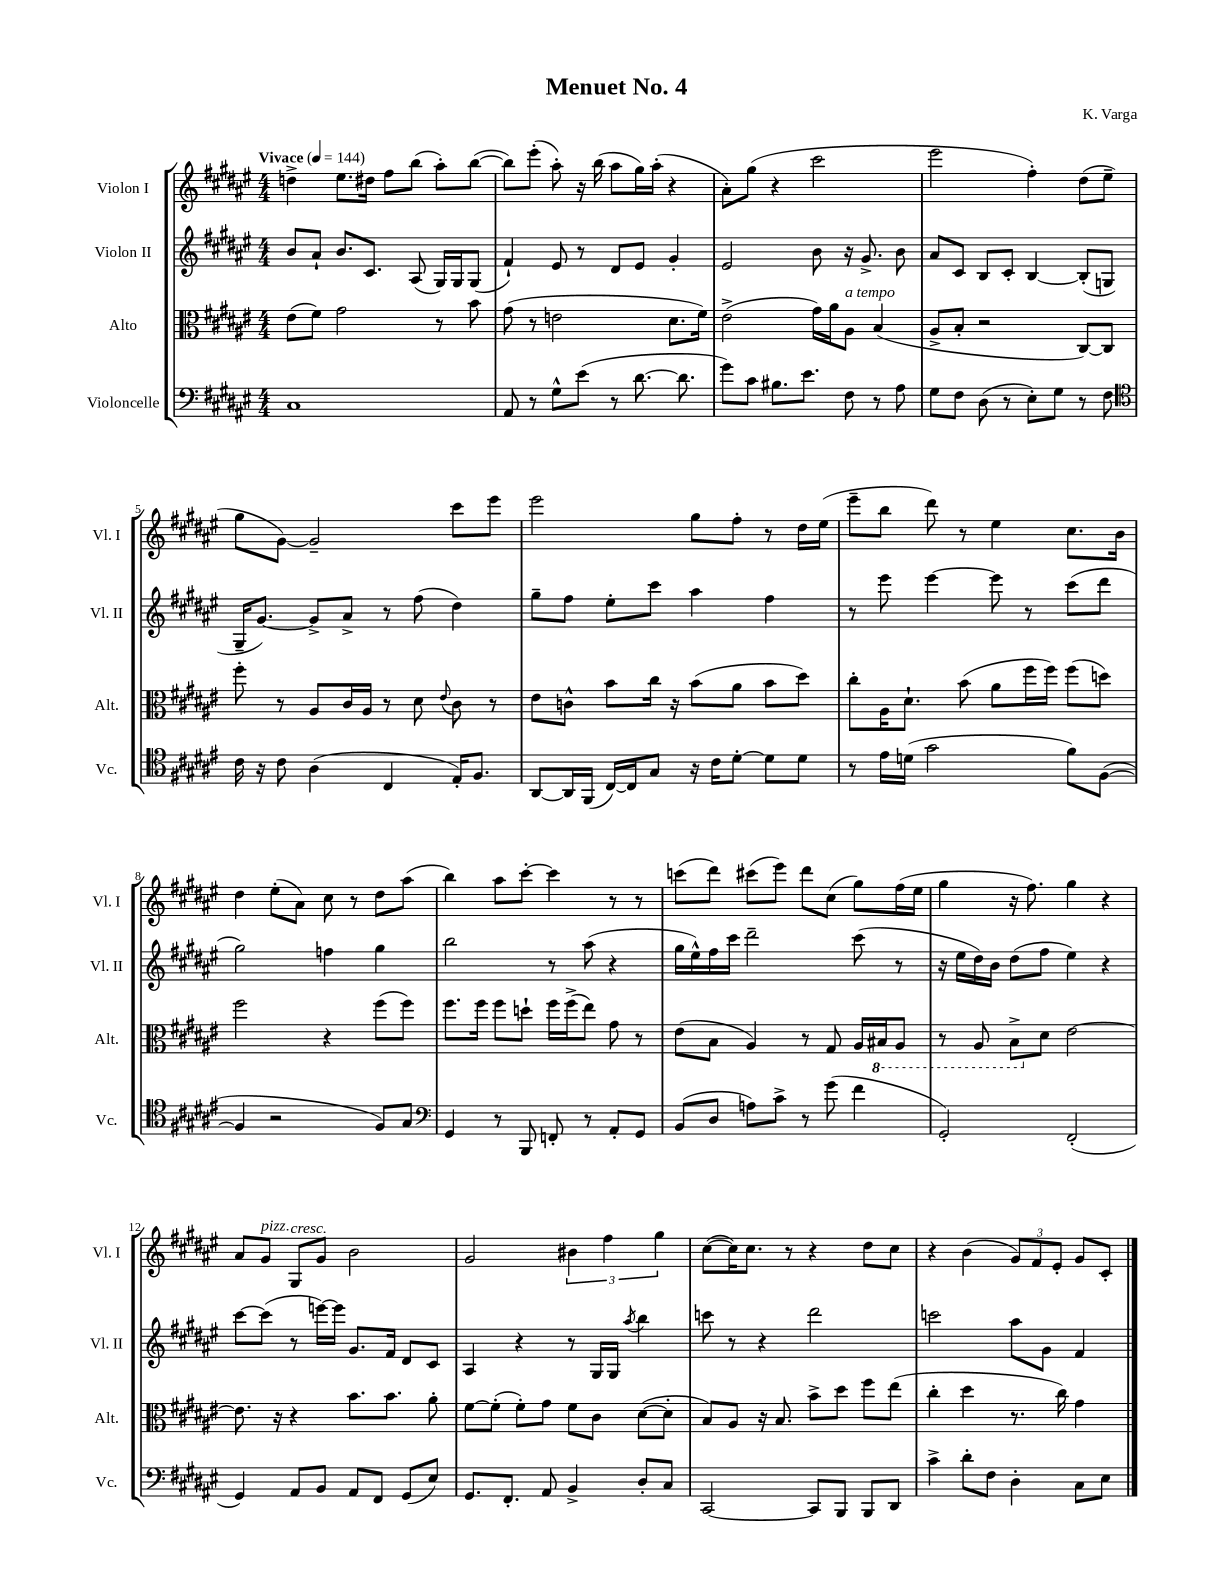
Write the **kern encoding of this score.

**kern	**kern	**kern	**kern
*part4	*part3	*part2	*part1
*staff4	*staff3	*staff2	*staff1
*I"Violoncelle	*I"Alto	*I"Violon II	*I"Violon I
*I'Vc.	*I'Alt.	*I'Vl. II	*I'Vl. I
*clefF4	*clefC3	*clefG2	*clefG2
*k[f#c#g#d#a#e#]	*k[f#c#g#d#a#e#]	*k[f#c#g#d#a#e#]	*k[f#c#g#d#a#e#]
*M4/4	*M4/4	*M4/4	*M4/4
*MM144	*MM144	*MM144	*MM144
=1	=1	=1	=1
!	!	!	!LO:TX:a:B:t=Vivace
1C#	(8e#\L	8b/L	4ddn^\
.	8f#\J)	8a#`/J	.
.	2g#\	8.b/L	8.ee#\L
.	.	8.c#/J	16dd#X\Jk
.	.	.	8ff#\L
.	.	(8A#/	(8bb\J
.	8r	16G#/LL)	8aa#'\L)
.	.	16G#/J	.
.	8b\	(8G#/J	([8bb\J
=2	=2	=2	=2
8AA#/	(8g#\	4f#`/)	8bb\L])
8r	8r	.	(8eee#'\J
8G#^^\L	2en\	8e#/	8aa#'\)
(8e#\J	.	8r	16r
.	.	.	(16bb\
8r	.	8d#/L	8aa#\L
[8.d#\	.	8e#/J	16gg#\L)
.	.	.	(16aa#'\JJ
.	8.d#\L	4g#'/	4r
8.d#\]	.	.	.
.	16f#\Jk)	.	.
=3	=3	=3	=3
8g#\L)	(2e#^\	2e#/	8a#'\L)
8c#\J	.	.	(8gg#\J
8.B#X\L	.	.	4r
8.e#\J	.	.	.
.	16g#\LL)	8b\	2ccc#\
.	16a#\J	.	.
!	!LO:TX:a:i:t=a tempo	!	!
8F#\	8A#\J	16r	.
.	.	8.g#^/	.
8r	(4B/	.	.
8A#\	.	8b\	.
=4	=4	=4	=4
8G#\L	8A#^/L	8a#/L	2eee#\
8F#\J	8B'/J	8c#/J	.
(8D#\	2r	8B/L	.
8r	.	8c#'/J	.
8E#'\L)	.	[4B/	4ff#'\)
8G#\J	.	.	.
8r	[8C#/L)	(8B'/L]	(8dd#\L
8F#\	8C#/J]	8Gn/J	8ee#~\J
!!LO:LB:g=z
=5	=5	=5	=5
*clefC4	*	*	*
16c#\	8ff#'\	16G#~/KL	8gg#\L
16r	.	[8.g#/J)	.
8c#\	8r	.	[8g#\J)
(4A#\	8A#/L	8g#^/L]	2g#~/]
.	16c#/L	8a#^/J	.
.	16A#/JJ	.	.
4C#/	8r	8r	.
.	8d#\	(8ff#\	.
.	8qqe#/	.	.
16E#'/KL)	8c#\	4dd#\)	8ccc#\L
8.F#/J	.	.	.
.	8r	.	8eee#\J
=6	=6	=6	=6
[8AA#/L	8e#\L	8gg#~\L	2eee#\
16AA#/L]	8cn^^\J	8ff#\J	.
(16FF#/JJ	.	.	.
[16C#/LL)	8b\L	8ee#'\L	.
16C#/J]	.	.	.
8G#/J	16cc#\Jk	8ccc#\J	.
.	16r	.	.
16r	(8b\L	4aa#\	8gg#\L
16c#\KL	.	.	.
[8d#'\J	8a#\J	.	8ff#'\J
8d#\L]	8b\L	4ff#\	8r
8d#\J	8dd#\J)	.	16dd#\LL
.	.	.	(16ee#\JJ
=7	=7	=7	=7
8r	8cc#'\L	8r	8eee#~\L
16e#\LL	16A#\K	8eee#\	8bb\J
(16dn\JJ	8.d#`\J	.	.
2g#\	.	[4eee#\	8ddd#\)
.	(8b\	.	8r
.	8a#\L	8eee#\]	4ee#\
.	16ff#\L	8r	.
.	16ff#\JJ)	.	.
8f#\L)	(8ff#\L	(8ccc#\L	8.cc#\L
([8F#\J	8ddn\J)	8ddd#\J	.
.	.	.	16b\Jk
!!LO:LB:g=z
=8	=8	=8	=8
4F#/]	2ff#\	2gg#\)	4dd#\
2r	.	.	(8ee#'\L
.	.	.	8a#\J)
.	4r	4ffn\	8cc#\
.	.	.	8r
8F#/L)	(8ff#\L	4gg#\	8dd#\L
8G#/J	8ff#\J)	.	(8aa#\J
=9	=9	=9	=9
*clefF4	*	*	*
4GG#/	8.ff#\L	2bb\	4bb\)
.	16ff#\Jk	.	.
8r	8ff#\L	.	8aa#\L
8BBB/	8ddn`\J	.	[8ccc#'\J
8FFn'/	16ff#\LL	8r	4ccc#\]
.	(16ff#^\J	.	.
8r	8ee#\J)	(8aa#\	.
8AA#'/L	8g#\	4r	8r
8GG#/J	8r	.	8r
=10	=10	=10	=10
(8BB/L	(8e#\L	16gg#\LL	(8cccn\L
.	.	16ee#^^\)	.
8D#/J	8B\J	16ff#\	8ddd#\J)
.	.	16ccc#\JJ	.
8An\L)	4A#/)	2ddd#~\	(8ccc#X\L
8c#^\J	.	.	8eee#\J)
8r	8r	.	8ddd#\L
(8g#\	8G#/	.	(8cc#\J
4f#\	16A#/LL	(8ccc#\	8gg#\L)
*	*8ba	*	*
.	16BB#X/J	.	.
.	8AA#/J	8r	(16ff#\L
.	.	.	16ee#\JJ
=11	=11	=11	=11
2GG#'/)	8r	16r	4gg#\
.	.	16ee#\LL	.
.	8AA#/	16dd#\)	.
.	.	16b\JJ	.
.	8BB^\L	(8dd#\L	16r
.	.	.	8.ff#\)
*	*X8ba	*	*
.	8d#\J	8ff#\J	.
(2FF#'/	[2e#\	4ee#\)	4gg#\
.	.	4r	4r
!!LO:LB:g=z
=12	=12	=12	=12
4GG#/)	8.e#\]	[8ccc#\L	8a#/L
!	!	!	!LO:TX:a:i:t=pizz.
.	.	(8ccc#\J]	8g#/J
.	16r	.	.
!	!	!	!LO:TX:a:i:t=cresc.
8AA#/L	4r	8r	8G#/L
8BB/J	.	[16eeen\LL)	8g#/J
.	.	16eee\JJ]	.
8AA#/L	8.b\L	8.g#/L	2b\
8FF#/J	.	.	.
.	8.b\J	16f#/Jk	.
(8GG#/L	.	8d#/L	.
8E#/J)	8a#'\	8c#/J	.
=13	=13	=13	=13
8.GG#/L	[8f#\L	4A#/	2g#/
.	(8f#'\J]	.	.
8.FF#'/J	.	.	.
.	8f#'\L)	4r	.
8AA#/	8g#\J	.	.
4BB^/	8f#\L	8r	6b#X\
.	8c#\J	16G#/LL	.
.	.	.	6ff#\
.	.	16G#/JJ	.
.	.	8qaa#/	.
8D#'/L	([8d#\L	4bb\	.
.	.	.	6gg#\
8C#/J	8d#'\J]	.	.
=14	=14	=14	=14
[2CC#/	8B/L)	8cccn\	([8cc#\L
.	8A#/J	8r	16cc#\K])
.	.	.	8.cc#\J
.	16r	4r	.
.	8.B/	.	.
.	.	.	8r
8CC#/L]	8b^\L	2ddd#\	4r
8BBB/J	8dd#\J	.	.
8BBB/L	8ff#\L	.	8dd#\L
8DD#/J	(8ee#\J	.	8cc#\J
=15	=15	=15	=15
4c#^\	4cc#'\	2cccn\	4r
8d#'\L	4dd#\	.	(4b\
8F#\J	.	.	.
4D#'\	8.r	8aa#\L	12g#/L)
.	.	.	12f#/
.	.	8g#\J	.
.	.	.	12e#'/J
.	16cc#\)	.	.
8C#\L	4g#\	4f#/	8g#/L
8E#\J	.	.	8c#'/J
==	==	==	==
*-	*-	*-	*-
